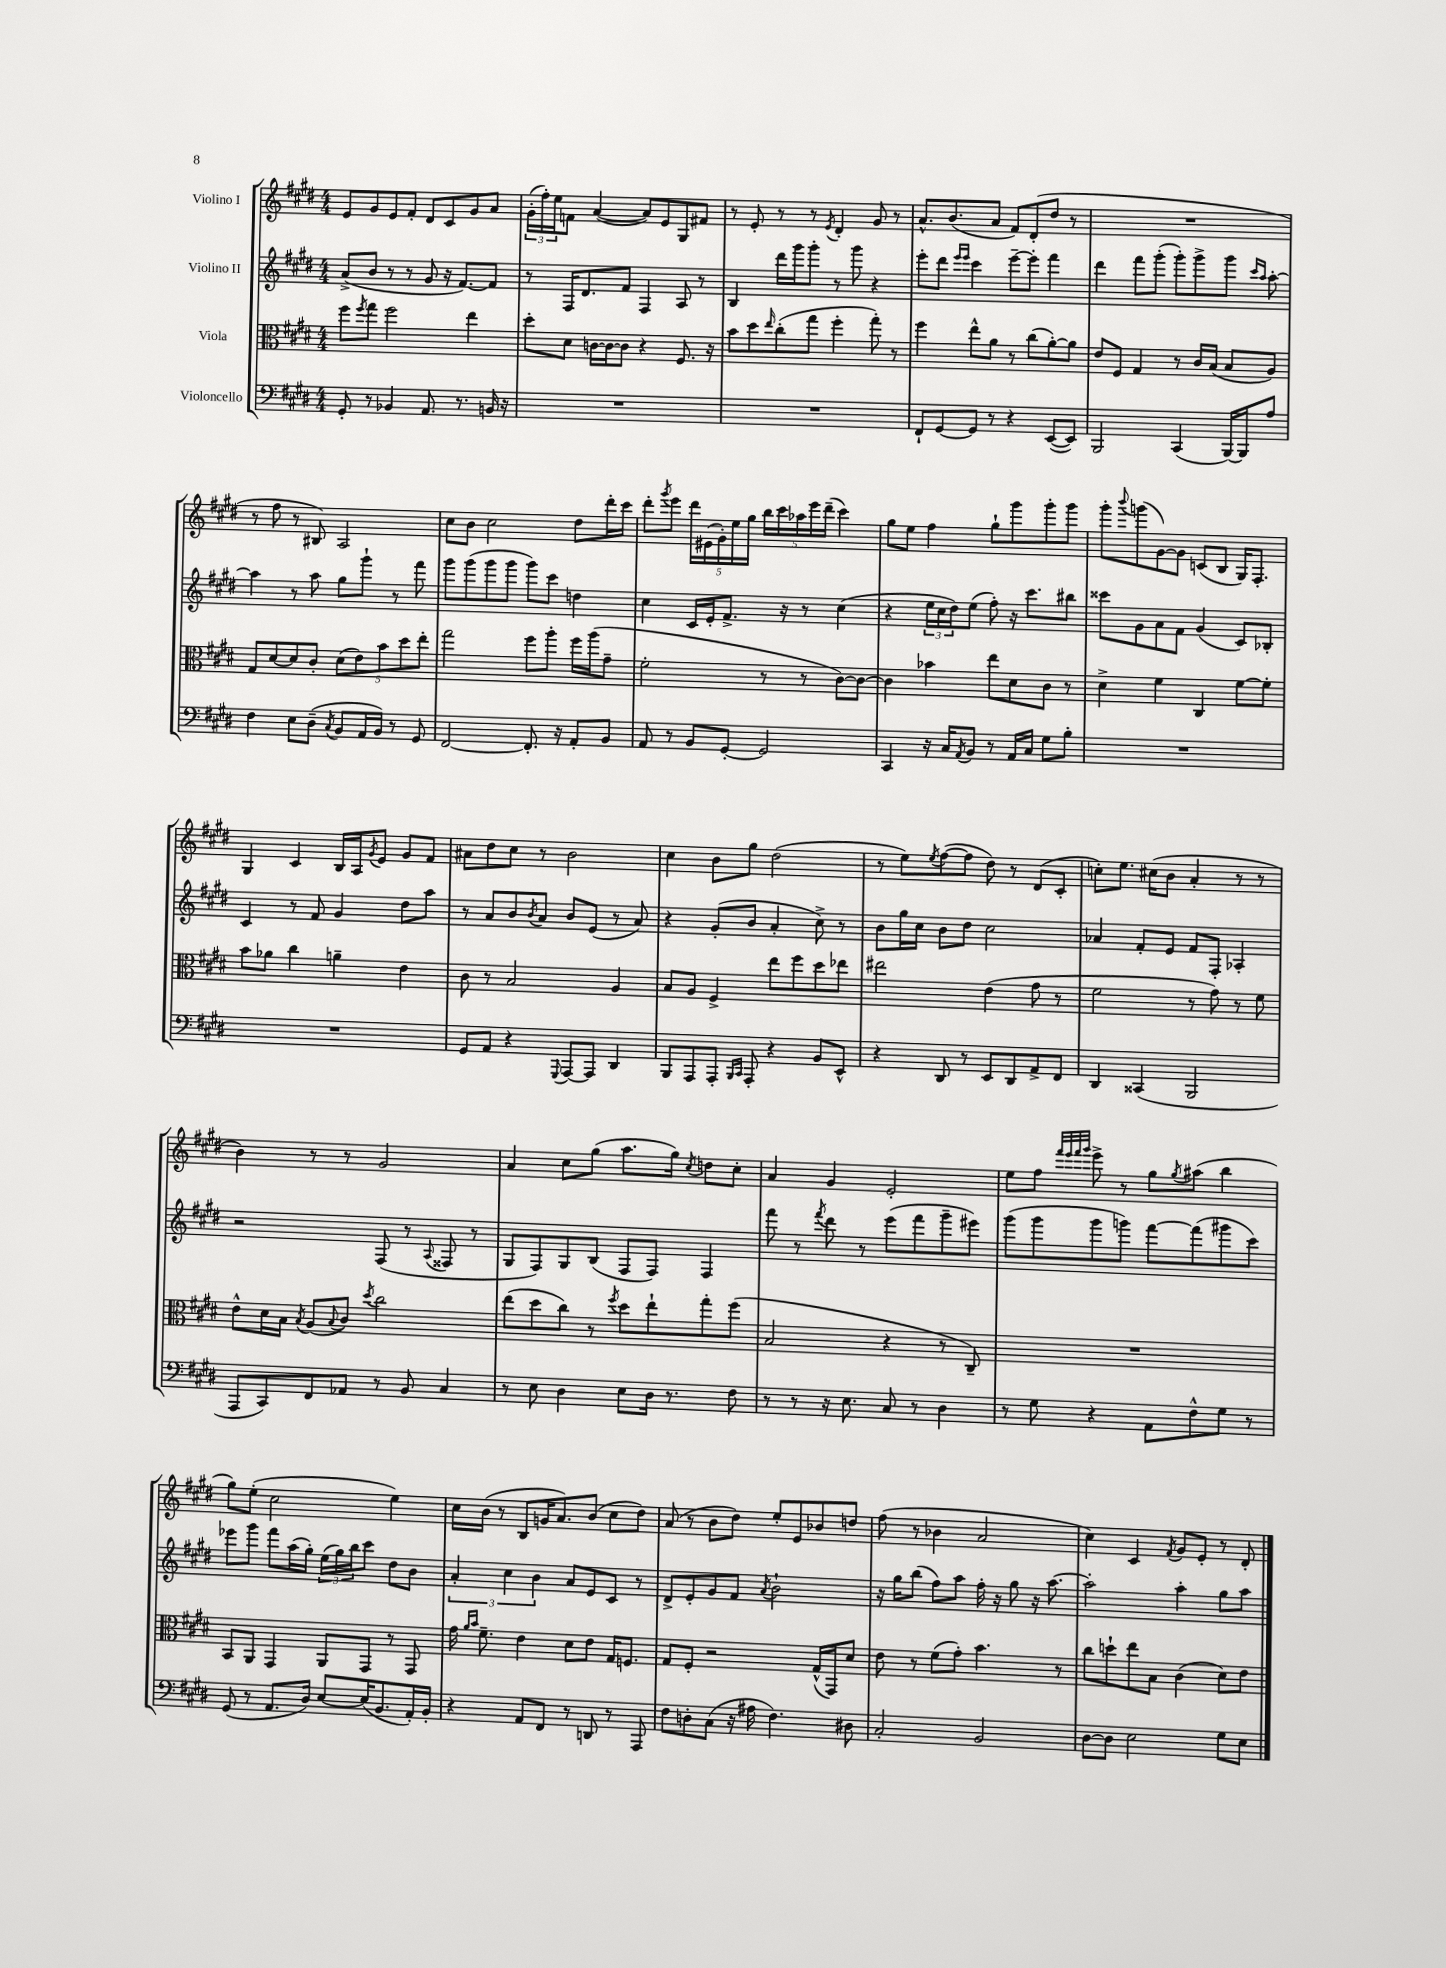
<<
\new StaffGroup <<
\new Staff = "s0" \with { instrumentName = "Violino I" } {
    \clef treble \key e \major \numericTimeSignature \time 4/4
    e'8 gis'8 e'8 fis'8-. dis'8 cis'8 gis'8 a'8 |
    \tuplet 3/2 { gis'16-.( fis''16-.) e''16 } f'8 a'4~( a'8) e'8 gis8 fis'8 |
    r8 e'8-. r8 r8 \acciaccatura { e'8 } dis'4-. gis'8 r8 |
    a'8.-^ b'8.( a'8 fis'8) dis'8-.( dis''8 r8 |
    R1 |
    r8 fis''8 r8 bis8) a2 |
    cis''8 b'8 cis''2 dis''8 dis'''16-. cis'''16 |
    dis'''8-. \acciaccatura { gis'''8 } e'''8 \tuplet 5/4 { dis'''16 eis'16( gis'16-.) e''16 gis''16 } \tuplet 5/4 { b''16 cis'''16 aes''16 e'''16 dis'''16--( } cis'''4) |
    gis''8 e''8 fis''4 gis''8-! gis'''8 gis'''8-. gis'''8 |
    gis'''8-. \appoggiatura { b'''8 } g'''8( gis'8~) gis'8 c'8( b8 gis16) fis8.-. |
    gis4 cis'4 b16 a16 \acciaccatura { gis'8 } e'8 gis'8 fis'8 |
    ais'8 dis''8 cis''8 r8 b'2 |
    cis''4 b'8 gis''8 dis''2( |
    r8 e''8) \acciaccatura { e''8 } fis''8~( fis''8 dis''8) r8 dis'8( cis'8-. |
    c''8-.) e''8. cis''16( b'8 a'4-. r8 r8 |
    b'4) r8 r8 gis'2 |
    a'4 cis''8 gis''8( a''8. gis''16) \acciaccatura { cis''8 } d''8 cis''8-. |
    a'4 gis'4 e'2-. |
    e''8 fis''8 \grace { fis'''32 e'''32 fis'''32 gis'''32 } e'''8-> r8 gis''8 \acciaccatura { gis''8 } ais''8( b''4 |
    gis''8) e''8-.( cis''2 e''4) |
    cis''16 b'16( r8 b8 g'16 a'8.) b'8( cis''8 dis''8) |
    a'8( r8 b'8 dis''8) e''8-. e'8 bes'8 d''8 |
    fis''8( r8 bes'4 a'2 |
    cis''4) cis'4 \acciaccatura { fis'8 } gis'8 e'8-. r8 dis'8-. \bar "|." |
}
\new Staff = "s1" \with { instrumentName = "Violino II" } {
    \clef treble \key e \major \numericTimeSignature \time 4/4
    a'8->( b'8 r8 r8 gis'8 r16 fis'8.~) fis'8 |
    r8 fis16 dis'8. fis'8 fis4 a8 r8 |
    b4 dis'''16 gis'''16 gis'''8-. r8 gis'''8 r4 |
    e'''8-. dis'''8 \grace { e'''16 e'''16 } cis'''4 e'''8~-- e'''8-. fis'''4 |
    dis'''4 fis'''8 gis'''8-.( gis'''8-.) gis'''8-> gis'''8 \grace { cis'''16 a''16 } a''8~-. |
    a''4 r8 a''8 gis''8 gis'''8-! r8 fis'''8 |
    gis'''8 gis'''8( gis'''8 gis'''8 gis'''8) cis'''8 d''4 |
    cis''4 cis'16 e'16-. fis'8.-> r16 r8 cis''4( |
    r4 \tuplet 3/2 { e''16 cis''16 dis''16) } e''8( fis''8-.) r16 cis'''8. bis''8 |
    cisis'''8 gis'8 a'8 fis'8 gis'4( cis'8) bes8-. |
    cis'4 r8 fis'8 gis'4 dis''8 a''8 |
    r8 a'8 b'8 \acciaccatura { b'8 } a'8 b'8 e'8( r8 a'8) |
    r4 gis'8-.( b'8 a'4-. cis''8->) r8 |
    b'8 gis''16 cis''16 b'8 dis''8 cis''2 |
    aes'4 fis'8-. e'8 fis'8 fis8-. aes4-. |
    r2 fis8( r8 \appoggiatura { a8 } fisis8 r8 |
    gis8 fis8) gis8 b8( fis8 fis8) fis4 |
    fis'''8 r8 \acciaccatura { fis'''8 } dis'''8 r8 e'''8( fis'''8 gis'''8-- eis'''8) |
    gis'''8( gis'''8 gis'''8 g'''8) fis'''8~ fis'''8( gis'''8 cis'''8) |
    ees'''8 gis'''8 fis'''8 a''16( gis''16-.) \tuplet 3/2 { e''16( gis''16) b''16 } cis'''8 dis''8 b'8 |
    \tuplet 3/2 { a'4-. cis''4 b'4 } a'8 e'8 cis'8 r8 |
    dis'8-> e'8-. gis'8 fis'8 \acciaccatura { a'8 } b'2-! |
    r16 gis''16 b''8( fis''8) a''8 fis''16-. r16 gis''8 r16 a''8.~ |
    a''2-. a''4-. gis''8 a''8 \bar "|." |
}
\new Staff = "s2" \with { instrumentName = "Viola" } {
    \clef alto \key e \major \numericTimeSignature \time 4/4
    fis''8 \acciaccatura { fis''8 } gis''8 fis''2 e''4 |
    dis''8-. dis'8 c'16~ c'16~ c'8 r4 fis8. r16 |
    b'8 dis''8 \grace { e''16 } cis''8-.( gis''8 fis''4-. gis''8-.) r8 |
    fis''4 e''8-^ a'8 r8 cis''8( a'8~-.) a'8 |
    e'8 fis8 gis4 r8 cis'16 b16( b8 a8) |
    gis8 dis'8~ dis'8 cis'8-. \tuplet 5/4 { dis'8( e'8) b'8 dis''8 e''8-. } |
    gis''2 fis''8 a''8-. fis''16 a''16( gis'8-- |
    fis'2-. r8 r8 cis'8~) cis'8~ |
    cis'4 bes'4 e''8 dis'8 cis'8 r8 |
    dis'4-> fis'4 cis4 fis'8~ fis'8-. |
    b'8 aes'8 cis''4 a'4-- e'4 |
    cis'8 r8 b2 a4 |
    b8 a8 fis4-> e''8 fis''8 dis''8 ees''8 |
    eis''2 e'4( gis'8 r8 |
    fis'2 r8 gis'8) r8 fis'8 |
    e'8-^ dis'16 b16 \acciaccatura { b8 } a8( \appoggiatura { b8 } cis'8) \acciaccatura { dis''8 } cis''2 |
    e''8( dis''8 cis''8) r8 \acciaccatura { fis''8 } dis''8 e''8-! gis''8-. fis''8( |
    b2 r4 r8 cis8--) |
    R1 |
    b,8 a,8 gis,4 a,8 gis,8 r8 gis,8 |
    gis'16 \grace { a'16 b'16 } fis'8.-- e'4 dis'8 e'8 gis16 f8. |
    gis8 fis8-. r2 gis16-^( gis,16) dis'8 |
    e'8 r8 fis'8( gis'8-.) b'4. r8 |
    cis''8 d''8-! e''8 b8 cis'4( dis'8) e'8 \bar "|." |
}
\new Staff = "s3" \with { instrumentName = "Violoncello" } {
    \clef bass \key e \major \numericTimeSignature \time 4/4
    gis,8-. r8 bes,4 a,8. r8. b,16 r16 |
    R1 |
    R1 |
    fis,8-! gis,8~ gis,8 r8 r4 e,8~( e,8) |
    b,,2 cis,4( b,,16~) b,,16 a8 |
    fis4 e8 dis8--( \acciaccatura { cis8 } b,8 a,16 b,16) r8 gis,8 |
    fis,2~ fis,8.-. r16 a,8-. b,8 |
    a,8 r8 b,8 gis,8~-. gis,2 |
    cis,4 r16 cis16 \acciaccatura { a,8 } b,8 r8 a,16 cis16 gis8 b8-. |
    R1 |
    R1 |
    gis,8 a,8 r4 \appoggiatura { gis,,8 } a,,8~ a,,8 dis,4 |
    b,,8 a,,8 a,,8-. \grace { b,,16 cis,16 } a,,8-. r4 b,8 e,8-^ |
    r4 dis,8 r8 e,8 dis,8 a,8-> fis,8 |
    dis,4 cisis,4( b,,2 |
    a,,8 cis,8) fis,8 aes,8 r8 b,8 cis4 |
    r8 e8 dis4 e8 dis16 r8. fis8 |
    r8 r8 r16 e8. cis8 r8 dis4 |
    r8 gis8 r4 a,8 fis8-^ gis8 r8 |
    gis,8( r8 a,8. dis16) e8~ e16( b,8. a,16-.) b,16-. |
    r4 a,8 fis,8 r8 d,8 r8 a,,8 |
    fis8 d8-. cis8( r16 ais16 fis4.) dis8 |
    cis2-. b,2 |
    dis8~ dis8 e2 gis8 e8 \bar "|." |
}
>>
>>
\layout { \context { \Score \remove "Bar_number_engraver" } }
